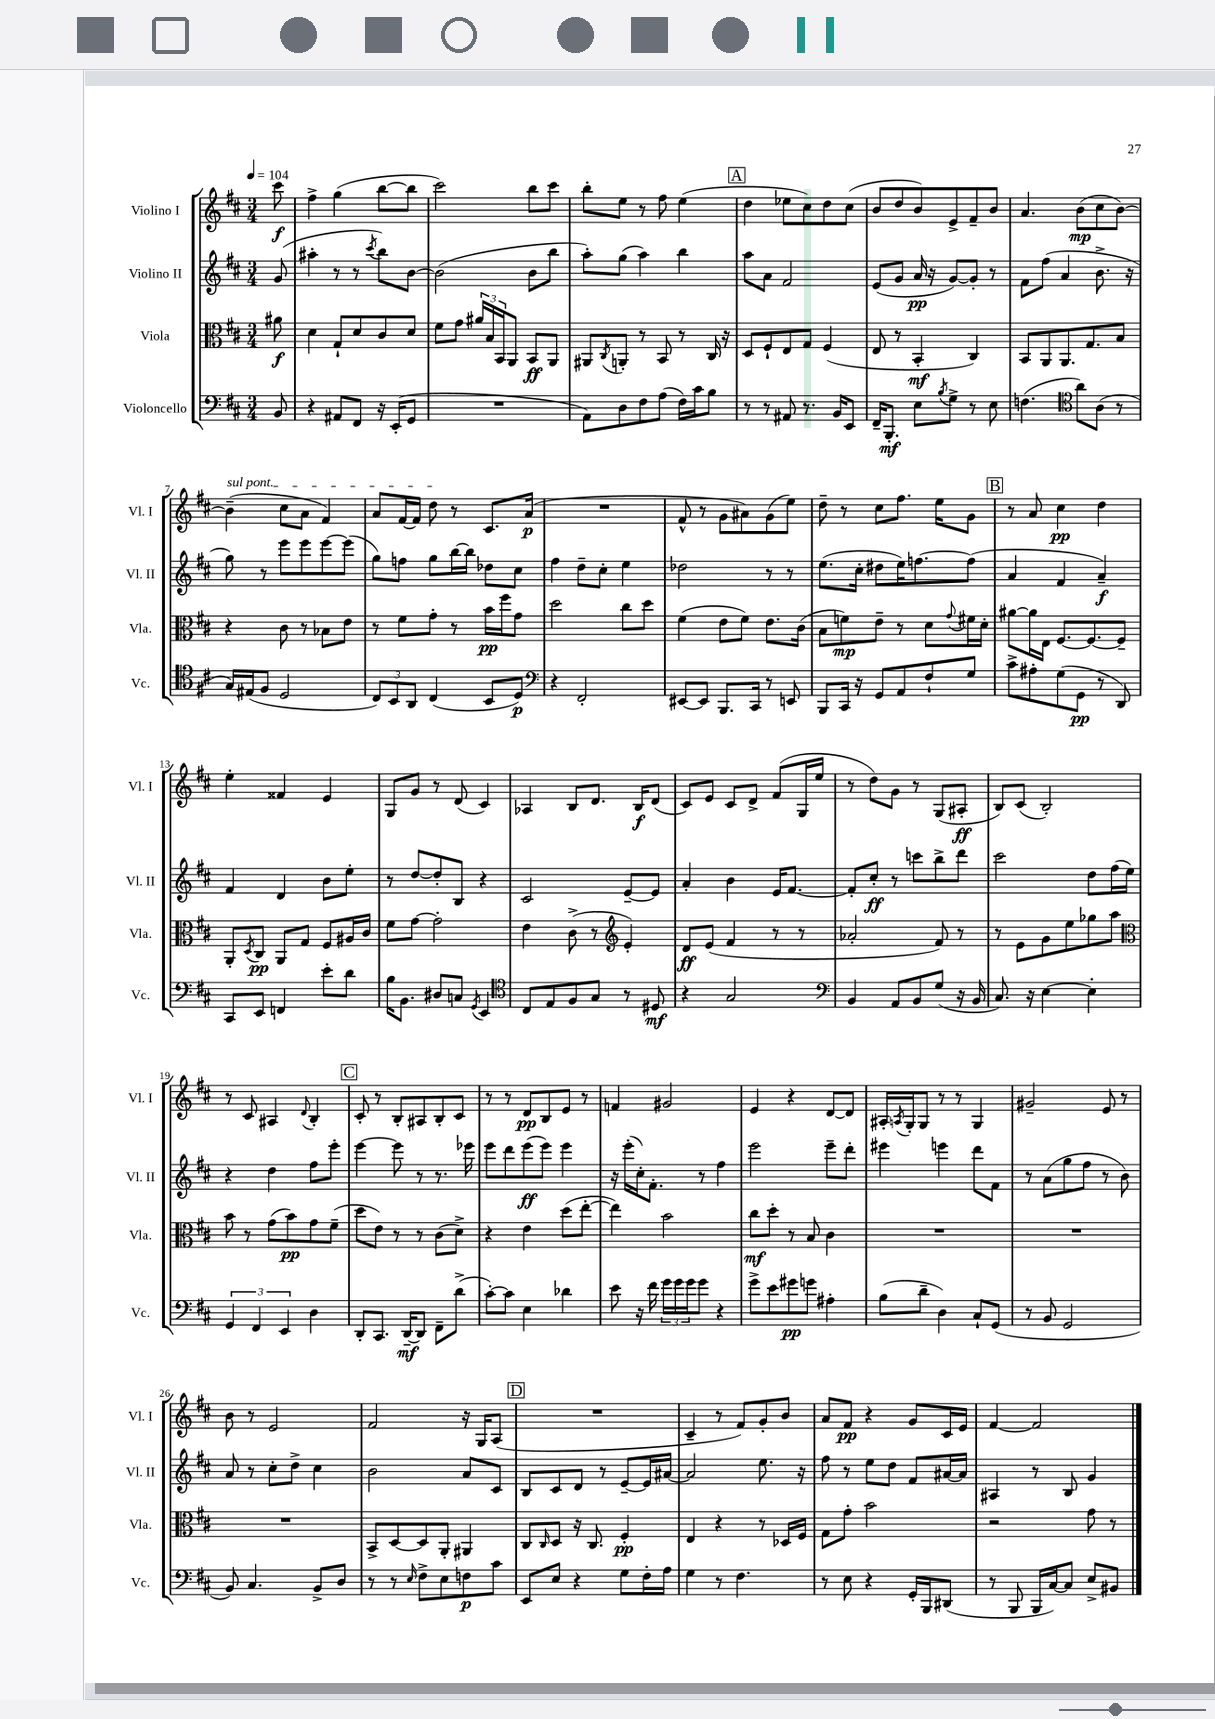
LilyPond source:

<<
\new StaffGroup <<
\new Staff = "s0" \with { instrumentName = "Violino I" shortInstrumentName = "Vl. I" } {
    \clef treble \key d \major \numericTimeSignature \time 3/4 \partial 8 \tempo 4 = 104
    cis'''8\f |
    fis''4-> g''4( b''8~ b''8 |
    cis'''2) b''8 cis'''8 |
    b''8-. e''8 r8 fis''8 e''4( |
    \mark \markup { \box "A" } d''4 ees''8 cis''8) d''8 cis''8( |
    b'8 d''8 b'8) e'8-> fis'8-- b'8 |
    a'4. b'8\mp( cis''8 b'8~) |
    \once \override TextSpanner.bound-details.left.text = \markup { \italic "sul pont." } b'4--\startTextSpan( cis''8 a'8 fis'4) |
    a'8 fis'16~ fis'16 d''8\stopTextSpan r8 cis'8. a'16\p( |
    R2. |
    fis'8-^ r8 g'8 ais'8) g'8( e''8) |
    d''8-- r8 cis''8 fis''8. e''16 g'8 |
    \mark \markup { \box "B" } r8 a'8 cis''4\pp d''4 |
    e''4-. fisis'4 e'4 |
    g8 g'8 r8 d'8( cis'4) |
    aes4 b8 d'8. b16\f d'8( |
    cis'8) e'8 cis'8 d'8-> fis'8( g16 e''16 |
    r8 d''8) g'8 r8 g8( ais8-.\ff |
    b8) cis'8( b2-.) |
    r8 cis'8 ais4 \appoggiatura { d'8 } b4-. |
    \mark \markup { \box "C" } cis'8-. r8 b8-. ais8 b8-. cis'8 |
    r8 r8 d'8\pp b8 e'8 r8 |
    f'4 gis'2 |
    e'4 r4 d'8~ d'8 |
    ais16-. \acciaccatura { a8 } g16-. g8 r8 r8 g4 |
    gis'2-- e'8 r8 |
    b'8 r8 e'2 |
    fis'2 r16 g16 a8( |
    \mark \markup { \box "D" } R2. |
    cis'4-- r8 fis'8) g'8-. b'8 |
    a'8 fis'8\pp r4 g'8 cis'16 e'16 |
    fis'4~ fis'2 \bar "|." |
}
\new Staff = "s1" \with { instrumentName = "Violino II" shortInstrumentName = "Vl. II" } {
    \clef treble \key d \major \numericTimeSignature \time 3/4 \partial 8
    g'8( |
    ais''4-. r8 r8 \acciaccatura { cis'''8 } b''8) b'8~ |
    b'2( b'8 b''8 |
    a''8-.) g''8( a''4) b''4 |
    \mark \markup { \box "A" } a''8 a'8 fis'2 |
    e'8( g'8 a'16\pp r16 g'8~) g'8-. r8 |
    fis'8 fis''8( a'4 b'8.-> r16 |
    g''8) r8 e'''8 e'''8 e'''8~ e'''8( |
    g''8) f''8 g''8 b''16~ b''16 des''8 cis''8 |
    fis''4 d''8-- cis''8-. e''4 |
    des''2 r8 r8 |
    e''8.( cis''16-. dis''8 e''16) f''8.~ f''8( |
    \mark \markup { \box "B" } a'4 fis'4 a'4--\f) |
    fis'4 d'4 b'8 e''8-. |
    r8 d''8~ d''8-. b8 r4 |
    cis'2 e'8~-- e'8 |
    a'4-. b'4 e'16 fis'8.~ |
    fis'8-. cis''8-.\ff r8 c'''8 b''8-> d'''8 |
    cis'''2 d''8 fis''16( e''16) |
    r4 d''4 fis''8 e'''8-. |
    \mark \markup { \box "C" } e'''4~ e'''8 r8 r8. ees'''16 |
    e'''8 d'''8 e'''8\ff( e'''8) e'''4 |
    r16 e'''16-.( cis''16-.) fis'8.-. r8 fis''4 |
    e'''2 e'''8-- d'''8-. |
    eis'''4 e'''4 d'''8 fis'8 |
    r8 a'8( g''8 fis''8 r8 b'8) |
    a'8 r8 cis''8-. d''8-> cis''4 |
    b'2 a'8 cis'8 |
    \mark \markup { \box "D" } b8 cis'8 d'8 r8 e'8~-- e'16 ais'16~ |
    ais'2 e''8. r16 |
    fis''8 r8 e''8 d''8 fis'8 ais'16~ ais'16 |
    ais4 r8 b8 g'4 \bar "|." |
}
\new Staff = "s2" \with { instrumentName = "Viola" shortInstrumentName = "Vla." } {
    \clef alto \key d \major \numericTimeSignature \time 3/4 \partial 8
    ais'8\f |
    d'4 g8-! d'8 cis'8 d'8 |
    fis'8 g'8 \tuplet 3/2 { ais'16 b16 b,16 } a,8 b,8\ff a,8 |
    ais,8 \acciaccatura { cis8 } a,8-. r8 b,8 r8 cis16 r16 |
    \mark \markup { \box "A" } d8 fis8-! e8 g8 fis4( |
    e8 r8 b,4-.\mf cis4) |
    b,8 a,8 a,8. g8. b8 |
    r4 cis'8 r8 bes8 e'8 |
    r8 fis'8 g'8-. r8 b'16\pp fis''16 g'8 |
    d''2 cis''8 d''8 |
    fis'4( e'8 fis'8) e'8. cis'16( |
    b8 f'8\mp) e'8-- r8 d'8 \appoggiatura { g'8 } fis'16 d'16-. |
    \mark \markup { \box "B" } ais'8~ ais'16 e16 fis8.~ fis8.~ fis8-- |
    a,8-. \acciaccatura { d8 } cis8\pp a,8 g8 fis8 ais16 cis'16 |
    fis'8 g'8~ g'2-. |
    e'4 cis'8->( r8 \clef treble e'4-.) |
    d'8\ff e'8( fis'4 r8 r8 |
    aes'2-. fis'8) r8 |
    r8 e'8 g'8 e''8 ges''8 a''8 |
    \clef alto b'8 r8 g'8( b'8\pp) g'8 fis'8--( |
    \mark \markup { \box "C" } d''8 e'8) r8 r8 cis'8( d'8->) |
    r4 e'4 d''8( e''8~-. |
    e''4) b'2 |
    cis''8\mf d''8-. r8 b8 cis'4 |
    R2. |
    R2. |
    R2. |
    b,8-> d8~ d8 a,8-. ais,4 |
    \mark \markup { \box "D" } cis8 \grace { cis16 } d8 r16 cis8. fis4-.\pp |
    e4 r4 r8 des16 fis16 |
    g8 g'8-. b'2 |
    r2 g'8 r8 \bar "|." |
}
\new Staff = "s3" \with { instrumentName = "Violoncello" shortInstrumentName = "Vc." } {
    \clef bass \key d \major \numericTimeSignature \time 3/4 \partial 8
    b,8 |
    r4 ais,8 fis,8 r16 e,16-.( g,8 |
    R2. |
    a,8) d8 fis8 a8( fis16) cis'16 b8 |
    \mark \markup { \box "A" } r8 r8 ais,8 r8. b,16 e,8 |
    fis,16-- b,,8.-.\mf e8 \acciaccatura { b8 } g8-> r8 e8 |
    f4.( \clef tenor a'8) a8( r8 |
    g16) eis16( fis8 d2 |
    \tuplet 3/2 { cis8) b,8 a,8 } cis4( b,8 d8\p) |
    \clef bass r4 fis,2-. |
    eis,8~ eis,8 b,,8. cis,16 r8 e,8 |
    b,,8 cis,16 r16 g,8 a,8 fis8-! g8 |
    \mark \markup { \box "B" } cis'8-> ais8-. g8( g,8\pp r8 d,8) |
    cis,8 e,8 f,4 e'8-. d'8 |
    b16 b,8. dis8 c8 \acciaccatura { g,8 } e,4 |
    \clef tenor cis8 e8 fis8 g8 r8 dis8\mf |
    r4 g2 |
    \clef bass b,4 a,8 b,8 g8( r16 b,16 |
    cis8.) r16 e4~ e4-. |
    \tuplet 3/2 { g,4 fis,4 e,4 } d4 |
    \mark \markup { \box "C" } d,8-. cis,8. d,16~--\mf d,8 fis,8-- d'8->( |
    cis'8~-.) cis'8 e4 des'4 |
    e'8 r16 fis'16 \tuplet 3/2 { g'16 g'16 g'16 } g'8 r4 |
    g'8-> e'8 gis'8\pp g'8 ais4-. |
    b8( d'8-- d4) cis8-! g,8( |
    r8 b,8 g,2 |
    b,8) cis4. b,8-> d8 |
    r8 r8 \grace { e16 } fis8-> e8 f8\p cis'8 |
    \mark \markup { \box "D" } e,8 e8 r4 g8 fis16-. a16 |
    g4 r8 fis4. |
    r8 e8 r4 g,16-. b,,16 dis,8( |
    r8 b,,8 b,,16 cis16~) cis8 e8-> bis,8 \bar "|." |
}
>>
>>
